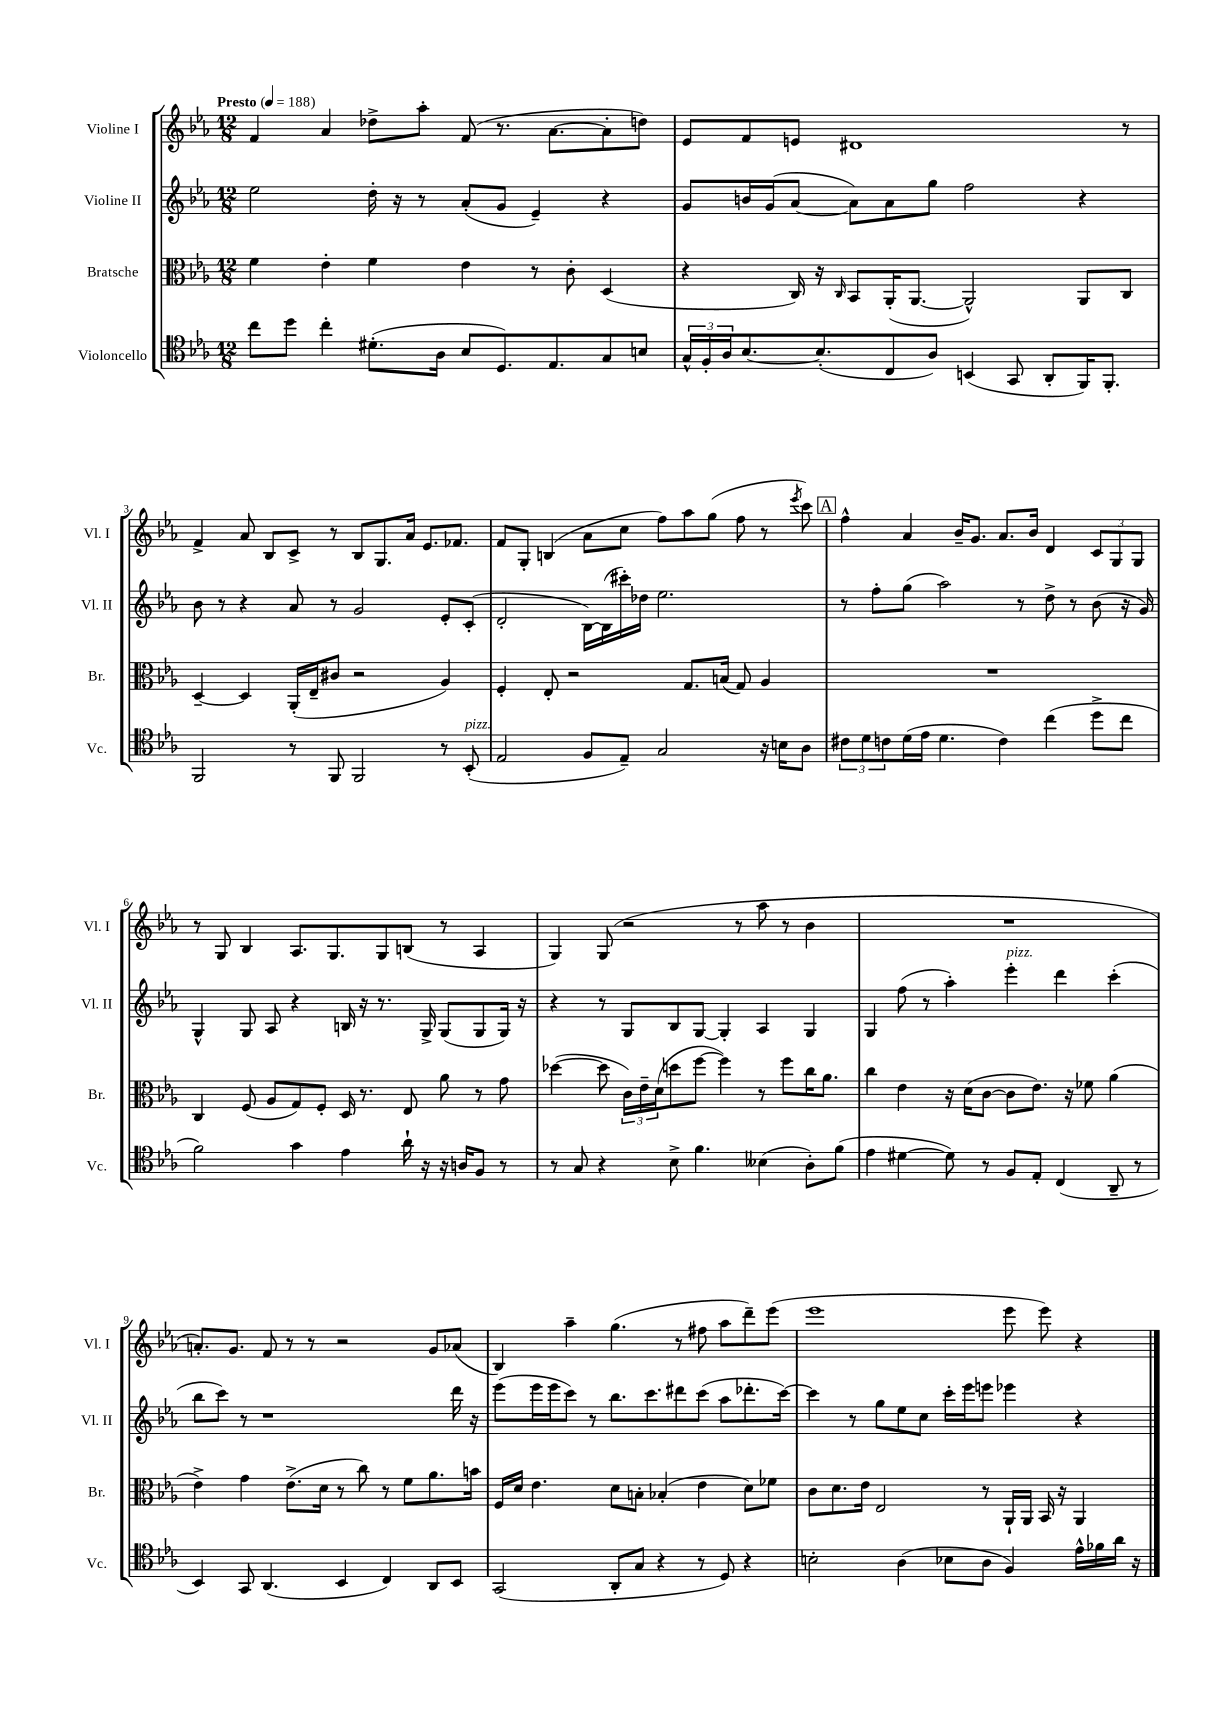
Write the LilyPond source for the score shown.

<<
\new StaffGroup <<
\new Staff = "s0" \with { instrumentName = "Violine I" shortInstrumentName = "Vl. I" } {
    \clef treble \key ees \major \numericTimeSignature \time 12/8 \tempo "Presto" 4 = 188
    f'4 aes'4 des''8-> aes''8-. f'8( r8. aes'8.~ aes'8-. d''8) |
    ees'8 f'8 e'8 dis'1 r8 |
    f'4-> aes'8 bes8 c'8-> r8 bes8 g8. aes'16 ees'8. fes'8. |
    f'8 g8-. b4( aes'8 c''8 f''8) aes''8 g''8( f''8 r8 \acciaccatura { ees'''8 } c'''8) |
    \mark \markup { \box "A" } f''4-^ aes'4 bes'16-- g'8. aes'8. bes'16 d'4 \tuplet 3/2 { c'8 g8 g8 } |
    r8 g8 bes4 aes8. g8. g8 b8( r8 aes4 |
    g4) g8( r2 r8 aes''8 r8 bes'4 |
    R1. |
    a'8.-.) g'8. f'8 r8 r8 r2 g'8 aes'8( |
    bes4) aes''4-- g''4.( r8 fis''8 aes''8 d'''8--) ees'''8( |
    ees'''1 ees'''8 ees'''8) r4 \bar "|." |
}
\new Staff = "s1" \with { instrumentName = "Violine II" shortInstrumentName = "Vl. II" } {
    \clef treble \key ees \major \numericTimeSignature \time 12/8
    ees''2 d''16-. r16 r8 aes'8-.( g'8 ees'4--) r4 |
    g'8 b'16 g'16( aes'8~ aes'8) aes'8 g''8 f''2 r4 |
    bes'8 r8 r4 aes'8 r8 g'2 ees'8-. c'8-.( |
    d'2-. bes16~) bes16( cis'''16-.) des''16 ees''2. |
    \mark \markup { \box "A" } r8 f''8-. g''8( aes''2) r8 d''8-> r8 bes'8( r16 g'16) |
    g4-^ g8 aes8 r4 b16 r16 r8. g16-> g8( g8 g16) r16 |
    r4 r8 g8 bes8 g8~ g4-. aes4 g4 |
    g4 f''8( r8 aes''4-.) ees'''4-.^\markup { \italic "pizz." } d'''4 c'''4-.( |
    bes''8 c'''8) r8 r1 d'''16 r16 |
    ees'''8( ees'''16 ees'''16 c'''8) r8 bes''8. c'''8. dis'''8 c'''8( aes''8 des'''8.-. c'''16~) |
    c'''4 r8 g''8 ees''8 c''8 c'''16-. ees'''16 e'''8 ees'''4 r4 \bar "|." |
}
\new Staff = "s2" \with { instrumentName = "Bratsche" shortInstrumentName = "Br." } {
    \clef alto \key ees \major \numericTimeSignature \time 12/8
    f'4 ees'4-. f'4 ees'4 r8 c'8-. d4( |
    r4 c16) r16 \grace { c16 } bes,8 aes,16-.( aes,8.~ aes,2-^) aes,8 c8 |
    d4~-- d4 aes,16-.( ees16-- cis'8 r2 aes4) |
    f4-. ees8-. r2 g8. b16( g8) aes4 |
    \mark \markup { \box "A" } R1. |
    c4 f8( aes8 g8) f8-. d16 r8. ees8 aes'8 r8 g'8 |
    des''4~( des''8 \tuplet 3/2 { c'16) ees'16-- d'16( } d''8 f''8~ f''4) r8 f''8 c''16 aes'8. |
    c''4 ees'4 r16 d'16( c'8~ c'8 ees'8.) r16 fes'8 aes'4( |
    ees'4->) g'4 ees'8.->( d'16 r8 c''8) r8 f'8 aes'8. b'16 |
    f16 d'16 ees'4. d'8 b8-. bes4-.( ees'4 d'8) fes'8 |
    c'8 d'8. ees'16 ees2 r8 aes,16-! aes,16 bes,16 r16 aes,4 \bar "|." |
}
\new Staff = "s3" \with { instrumentName = "Violoncello" shortInstrumentName = "Vc." } {
    \clef tenor \key ees \major \numericTimeSignature \time 12/8
    c''8 d''8 c''4-. dis'8.-.( aes16 bes8 d8.) ees8. g8 b8 |
    \tuplet 3/2 { g16-^ f16-. aes16 } bes8.~ bes8.-.( c8 aes8) b,4( g,8 aes,8-. f,16) f,8.-. |
    f,2 r8 f,8 f,2 r8 bes,8-.^\markup { \italic "pizz." }( |
    ees2 f8 ees8--) g2 r16 b16 aes8 |
    \mark \markup { \box "A" } \tuplet 3/2 { cis'8 d'8 c'8 } d'16( ees'16 d'4. c'4) c''4( d''8-> c''8 |
    f'2) g'4 ees'4 aes'16-! r16 r16 a16 f8 r8 |
    r8 g8 r4 bes8-> f'4. beses4( aes8-.) f'8( |
    ees'4 dis'4~ dis'8) r8 f8 ees8-. c4( aes,8-- r8 |
    bes,4) g,8 aes,4.( bes,4 c4) aes,8 bes,8 |
    g,2( aes,8-. g8 r4 r8 d8) r4 |
    b2-. aes4( bes8 aes8 f4) ees'16-^ fes'16 aes'16 r16 \bar "|." |
}
>>
>>
